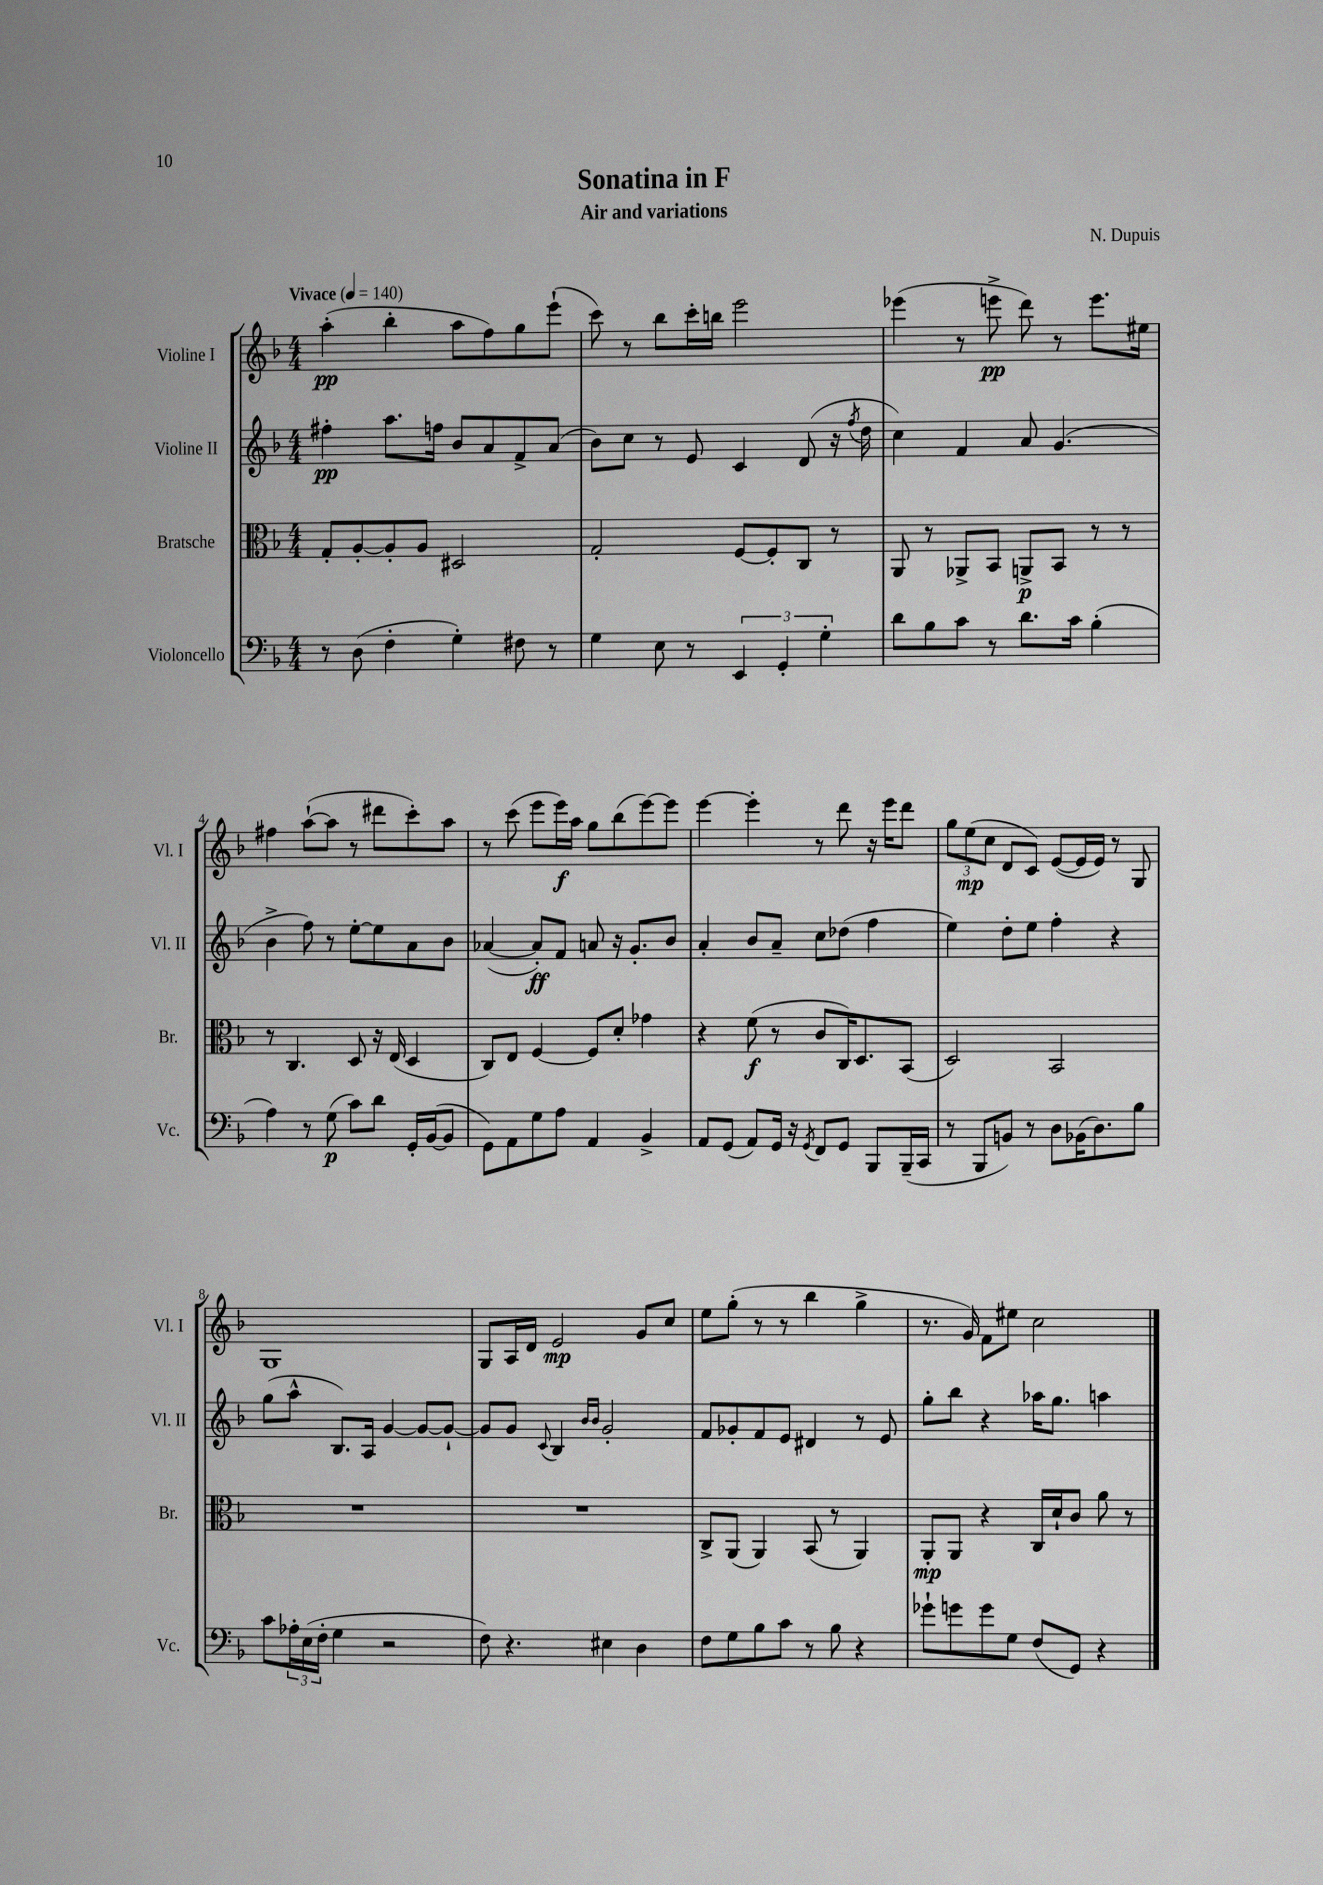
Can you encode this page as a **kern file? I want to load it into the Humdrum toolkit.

**kern	**dynam	**kern	**dynam	**kern	**dynam	**kern	**dynam
*part4	*part4	*part3	*part3	*part2	*part2	*part1	*part1
*staff4	*staff4	*staff3	*staff3	*staff2	*staff2	*staff1	*staff1
*I"Violoncello	*	*I"Bratsche	*	*I"Violine II	*	*I"Violine I	*
*I'Vc.	*	*I'Br.	*	*I'Vl. II	*	*I'Vl. I	*
*clefF4	*	*clefC3	*	*clefG2	*	*clefG2	*
*k[b-]	*	*k[b-]	*	*k[b-]	*	*k[b-]	*
*M4/4	*	*M4/4	*	*M4/4	*	*M4/4	*
*MM140	*	*MM140	*	*MM140	*	*MM140	*
=1	=1	=1	=1	=1	=1	=1	=1
!	!	!	!	!	!	!LO:TX:a:B:t=Vivace	!
8r	.	8G'/L	.	4ff#X'\	pp	(4aa'\	pp
(8D\	.	[8A'/	.	.	.	.	.
4F'\	.	8A'/]	.	8.aa\L	.	4bb-'\	.
.	.	8A/J	.	.	.	.	.
.	.	.	.	16ffn\Jk	.	.	.
4G'\)	.	2D#X/	.	8b-/L	.	8aa\L	.
.	.	.	.	8a/	.	8ff\)	.
8F#X\	.	.	.	8f^/	.	8gg\	.
8r	.	.	.	(8a/J	.	(8eee`\J	.
=2	=2	=2	=2	=2	=2	=2	=2
4G\	.	2G'/	.	8b-\L)	.	8ccc\)	.
.	.	.	.	8cc\J	.	8r	.
8E\	.	.	.	8r	.	8bb-\L	.
8r	.	.	.	8e/	.	16ccc'\L	.
.	.	.	.	.	.	16bbn\JJ	.
6EE/	.	[8F/L	.	4c/	.	2eee\	.
.	.	8F'/]	.	.	.	.	.
6GG'/	.	.	.	.	.	.	.
.	.	8C/J	.	(8d/	.	.	.
6G'\	.	.	.	.	.	.	.
.	.	8r	.	16r	.	.	.
.	.	.	.	8qff/	.	.	.
.	.	.	.	16dd\	.	.	.
=3	=3	=3	=3	=3	=3	=3	=3
8d\L	.	8AA/	.	4cc\)	.	(4eee-X\	.
8B-\	.	8r	.	.	.	.	.
8c\J	.	8AA-X^/L	.	4f/	.	8r	.
8r	.	8BB-/J	.	.	.	8eeen^\	pp
8.d\L	.	8AAn^/L	p	8a/	.	8ddd\)	.
.	.	8BB-/J	.	(4.g/	.	8r	.
16c\Jk	.	.	.	.	.	.	.
(4B-'\	.	8r	.	.	.	8.eee\L	.
.	.	8r	.	.	.	.	.
.	.	.	.	.	.	16ee#X\Jk	.
!!LO:LB:g=z
=4	=4	=4	=4	=4	=4	=4	=4
4A\)	.	8r	.	4b-^\	.	4ff#X\	.
.	.	4.C/	.	.	.	.	.
8r	.	.	.	8ff\)	.	([8aa`\L	.
(8G\	p	.	.	8r	.	8aa\J]	.
8c\L)	.	8D/	.	[8ee'\L	.	8r	.
8d\J	.	16r	.	8ee\]	.	8ddd#X\L	.
.	.	(16E/	.	.	.	.	.
16GG'/LL	.	4D/	.	8a\	.	8ccc'\)	.
([16BB-/J	.	.	.	.	.	.	.
8BB-/J]	.	.	.	8b-\J	.	8aa\J	.
=5	=5	=5	=5	=5	=5	=5	=5
8GG\L)	.	8C/L)	.	([4a-X/	.	8r	.
8AA\	.	8E/J	.	.	.	(8ccc\	.
8G\	.	[4F/	.	8a-'/L])	ff	8eee\L	.
8A\J	.	.	.	8f/J	.	16eee\L)	f
.	.	.	.	.	.	16aa\JJ	.
4AA/	.	8F/L]	.	8an/	.	8gg\L	.
.	.	8d'/J	.	16r	.	(8bb-\	.
.	.	.	.	8.g'/L	.	.	.
4BB-^/	.	4g-X\	.	.	.	[8eee\)	.
.	.	.	.	8b-/J	.	8eee\J]	.
=6	=6	=6	=6	=6	=6	=6	=6
8AA/L	.	4r	.	4a'/	.	[4eee\	.
(8GG/J	.	.	.	.	.	.	.
8AA/L)	.	(8f\	f	8b-/L	.	4eee'\]	.
16GG/Jk	.	8r	.	8a~/J	.	.	.
16r	.	.	.	.	.	.	.
8qGG/	.	.	.	.	.	.	.
8FF/L	.	8c/L	.	8cc\L	.	8r	.
8GG/J	.	16C/K)	.	(8dd-X\J	.	8ddd\	.
.	.	8.D/	.	.	.	.	.
8BBB-/L	.	.	.	4ff\	.	16r	.
.	.	.	.	.	.	16eee\KL	.
(16BBB-~/L	.	(8BB-/J	.	.	.	8ddd\J	.
16CC/JJ	.	.	.	.	.	.	.
=7	=7	=7	=7	=7	=7	=7	=7
8r	.	2D/)	.	4ee\)	.	12gg\L	.
.	.	.	.	.	.	(12ee\	mp
8BBB-/L	.	.	.	.	.	.	.
.	.	.	.	.	.	12cc\J	.
8BBn/J)	.	.	.	8dd'\L	.	8d/L	.
8r	.	.	.	8ee\J	.	8c/J)	.
8D\L	.	2BB-/	.	4ff'\	.	([8e/L	.
(16BB-X\K	.	.	.	.	.	16e/L]	.
8.D\)	.	.	.	.	.	16e/JJ)	.
.	.	.	.	4r	.	8r	.
8B-\J	.	.	.	.	.	8G/	.
!!LO:LB:g=z
=8	=8	=8	=8	=8	=8	=8	=8
8c\L	.	1r	.	(8gg\L	.	1G	.
24A-X'\L	.	.	.	8aa^^\J	.	.	.
(24E\	.	.	.	.	.	.	.
24F'\JJ	.	.	.	.	.	.	.
4G\	.	.	.	8.B-/L)	.	.	.
.	.	.	.	16A/Jk	.	.	.
2r	.	.	.	[4g/	.	.	.
.	.	.	.	8g/L_	.	.	.
.	.	.	.	8g`/J_	.	.	.
=9	=9	=9	=9	=9	=9	=9	=9
8F\)	.	1r	.	8g/L]	.	8G/L	.
4.r	.	.	.	8g/J	.	16A/L	.
.	.	.	.	.	.	16d/JJ	.
.	.	.	.	8qqc/	.	.	.
.	.	.	.	4B-/	.	2e/	mp
.	.	.	.	16qqb-/LL	.	.	.
.	.	.	.	16qqb-/JJ	.	.	.
4E#X\	.	.	.	2g'/	.	.	.
4D\	.	.	.	.	.	8g/L	.
.	.	.	.	.	.	8cc/J	.
=10	=10	=10	=10	=10	=10	=10	=10
8F\L	.	8C^/L	.	8f/L	.	8ee\L	.
8G\	.	(8AA/J	.	8g-X'/	.	(8gg'\J	.
8B-\	.	4AA/)	.	8f/	.	8r	.
8c\J	.	.	.	8e/J	.	8r	.
8r	.	(8BB-/	.	4d#X/	.	4bb-\	.
8B-\	.	8r	.	.	.	.	.
4r	.	4AA/)	.	8r	.	4gg^\	.
.	.	.	.	8e/	.	.	.
=11	=11	=11	=11	=11	=11	=11	=11
8g-X`\L	.	8AA'/L	mp	8gg'\L	.	8.r	.
8gn\	.	8AA/J	.	8bb-\J	.	.	.
.	.	.	.	.	.	16g/)	.
8g\	.	4r	.	4r	.	8f\L	.
8G\J	.	.	.	.	.	8ee#X\J	.
(8F/L	.	16C/LL	.	16aa-X\KL	.	2cc\	.
.	.	16d`/J	.	8.gg\J	.	.	.
8GG/J)	.	8c/J	.	.	.	.	.
4r	.	8a\	.	4aan\	.	.	.
.	.	8r	.	.	.	.	.
==	==	==	==	==	==	==	==
*-	*-	*-	*-	*-	*-	*-	*-
